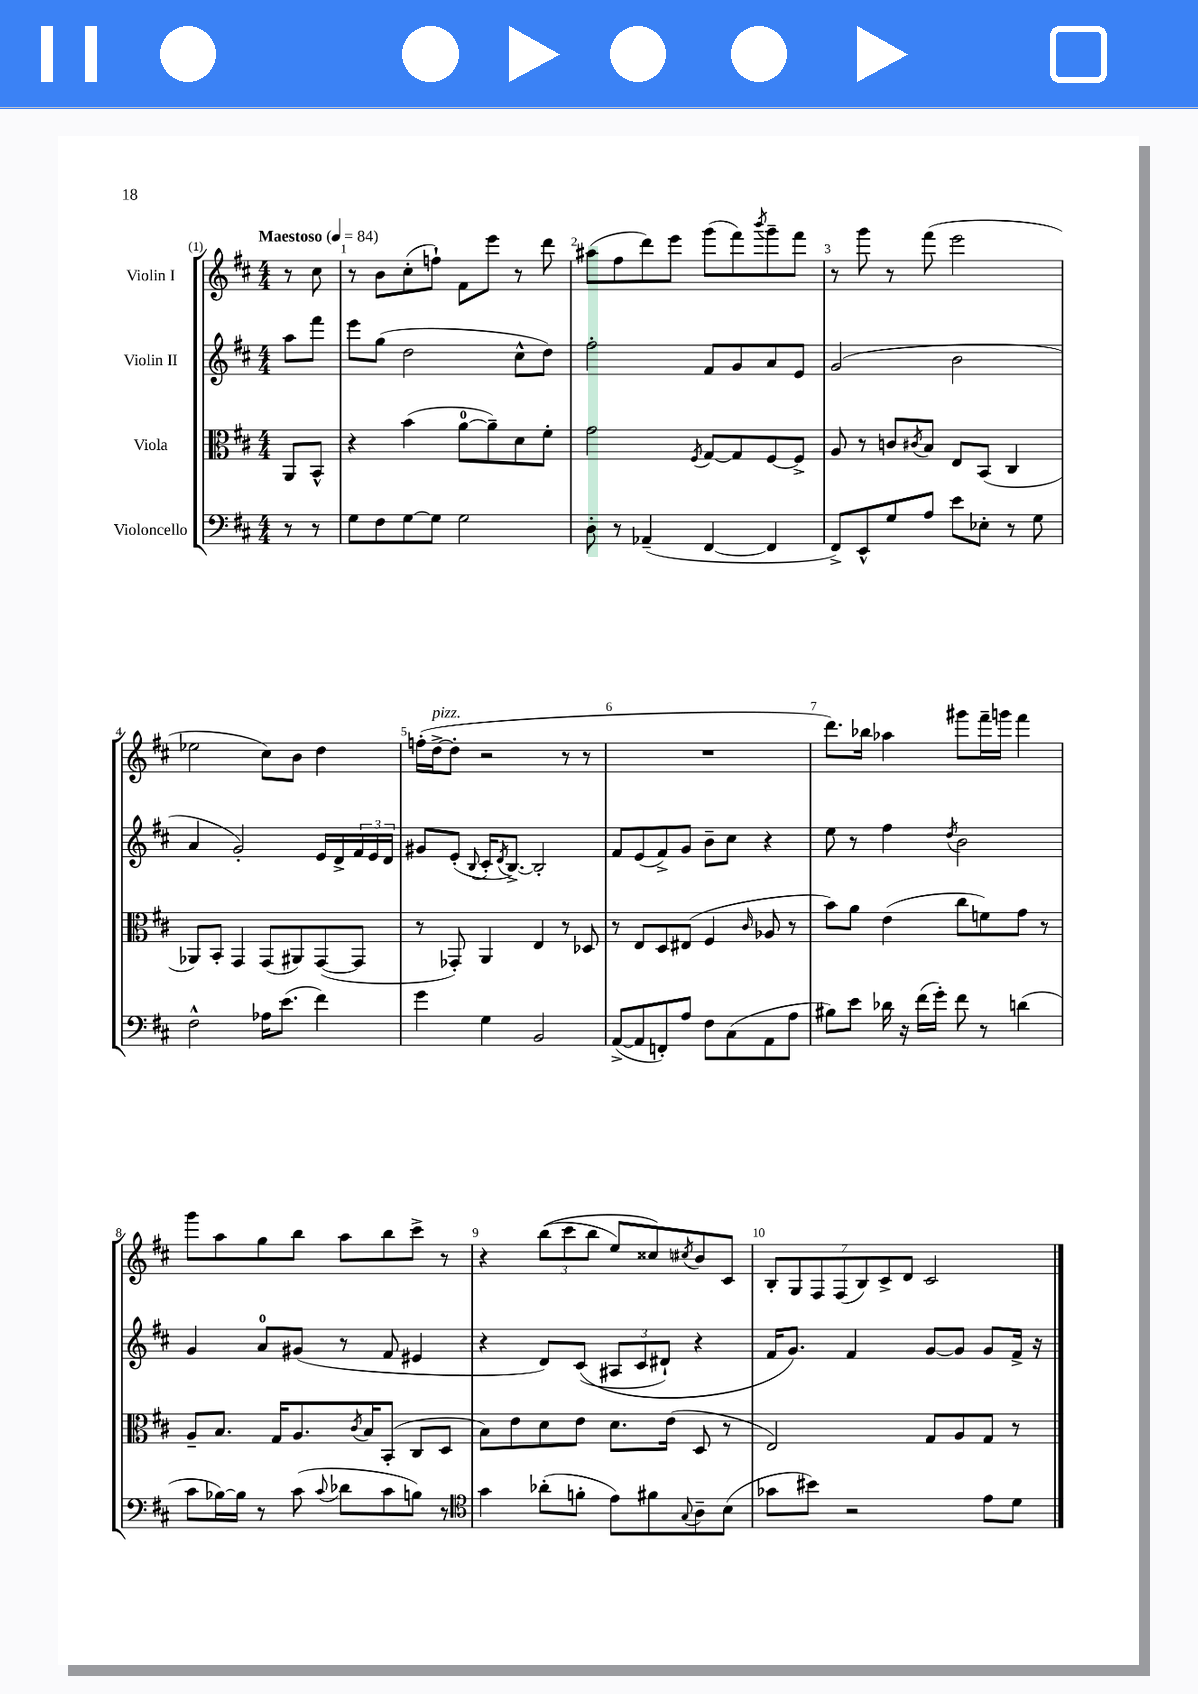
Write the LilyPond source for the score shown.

<<
\new StaffGroup <<
\new Staff = "s0" \with { instrumentName = "Violin I" } {
    \clef treble \key d \major \numericTimeSignature \time 4/4 \partial 4 \tempo "Maestoso" 4 = 84
    r8 cis''8 |
    r8 b'8 cis''8-.( f''8-!) fis'8 e'''8 r8 d'''8 |
    ais''8( fis''8 d'''8) e'''8 g'''8( fis'''8) \acciaccatura { b'''8 } g'''8-- fis'''8 |
    r8 g'''8 r8 fis'''8( e'''2 |
    ees''2 cis''8) b'8 d''4 |
    f''16-.( d''16~->^\markup { \italic "pizz." } d''8-. r2 r8 r8 |
    R1 |
    d'''8.) bes''16 aes''4 gis'''8 fis'''16-- g'''16 fis'''4 |
    g'''8 a''8 g''8 b''8 a''8 b''8 cis'''8-> r8 |
    r4 \tuplet 3/2 { b''8(\( cis'''8 b''8 } e''8) cisis''8\) \acciaccatura { cis''8 } b'8 cis'8 |
    \tuplet 7/4 { b8-. g8 fis8 fis8( b8) cis'8-> d'8 } cis'2 \bar "|." |
}
\new Staff = "s1" \with { instrumentName = "Violin II" } {
    \clef treble \key d \major \numericTimeSignature \time 4/4 \partial 4
    a''8 fis'''8 |
    e'''8 g''8( d''2 cis''8-^ d''8) |
    fis''2-. fis'8 g'8 a'8 e'8 |
    g'2( b'2 |
    a'4 g'2-.) e'16 d'16-> \tuplet 3/2 { fis'16 e'16 d'16 } |
    gis'8 e'8-.( \appoggiatura { b8 } cis'16-. \acciaccatura { d'8 } b8.~->) b2-. |
    fis'8 e'8( fis'8->) g'8 b'8-- cis''8 r4 |
    e''8 r8 fis''4 \acciaccatura { d''8 } b'2 |
    g'4 a'8-0 gis'8( r8 fis'8 eis'4 |
    r4 d'8) cis'8(\( \tuplet 3/2 { ais8 cis'8 dis'8-!) } r4 |
    fis'16 g'8.\) fis'4 g'8~ g'8 g'8 fis'16-> r16 \bar "|." |
}
\new Staff = "s2" \with { instrumentName = "Viola" } {
    \clef alto \key d \major \numericTimeSignature \time 4/4 \partial 4
    a,8 b,8-^ |
    r4 b'4( a'8-0~ a'8--) d'8 fis'8-. |
    g'2 \acciaccatura { fis8 } g8~ g8 fis8~ fis8-> |
    a8 r8 c'8 \acciaccatura { cis'8 } b8 e8 b,8( cis4 |
    aes,8) b,8-. g,4 g,8( ais,8) g,8~( g,8 |
    r8 ges,8-.) a,4 e4 r8 des8 |
    r8 e8 d8 eis8( fis4 \grace { cis'16 } aes8 r8 |
    b'8) a'8 e'4( cis''8 f'8) g'8 r8 |
    a8-- b8. g16 a8. \acciaccatura { cis'8 } b16 b,8-.( cis8 d8 |
    b8) e'8 d'8 e'8 d'8. e'16( d8 r8 |
    e2) g8 a8 g8 r8 \bar "|." |
}
\new Staff = "s3" \with { instrumentName = "Violoncello" } {
    \clef bass \key d \major \numericTimeSignature \time 4/4 \partial 4
    r8 r8 |
    g8 fis8 g8~ g8 g2 |
    d8-. r8 aes,4--( fis,4~ fis,4 |
    fis,8->) e,8-^ g8 a8 e'8 ees8-. r8 g8 |
    fis2-^ aes16 e'8.( fis'4) |
    g'4 g4 b,2 |
    a,8~->( a,8 f,8-.) a8 fis8 cis8( a,8 a8 |
    bis8) e'8 des'16 r16 fis'16( g'16-.) fis'8 r8 d'4( |
    cis'8 bes16~) bes16 r8 cis'8( \appoggiatura { cis'8 } des'8 cis'8 b8) r8 |
    \clef tenor g'4 aes'8-.( f'8-. e'8) fis'8 \appoggiatura { g8 } a8-- b8( |
    ges'8 bis'8) r2 e'8 d'8 \bar "|." |
}
>>
>>
\layout { \context { \Score \override BarNumber.break-visibility = ##(#f #t #t) barNumberVisibility = #all-bar-numbers-visible } }
